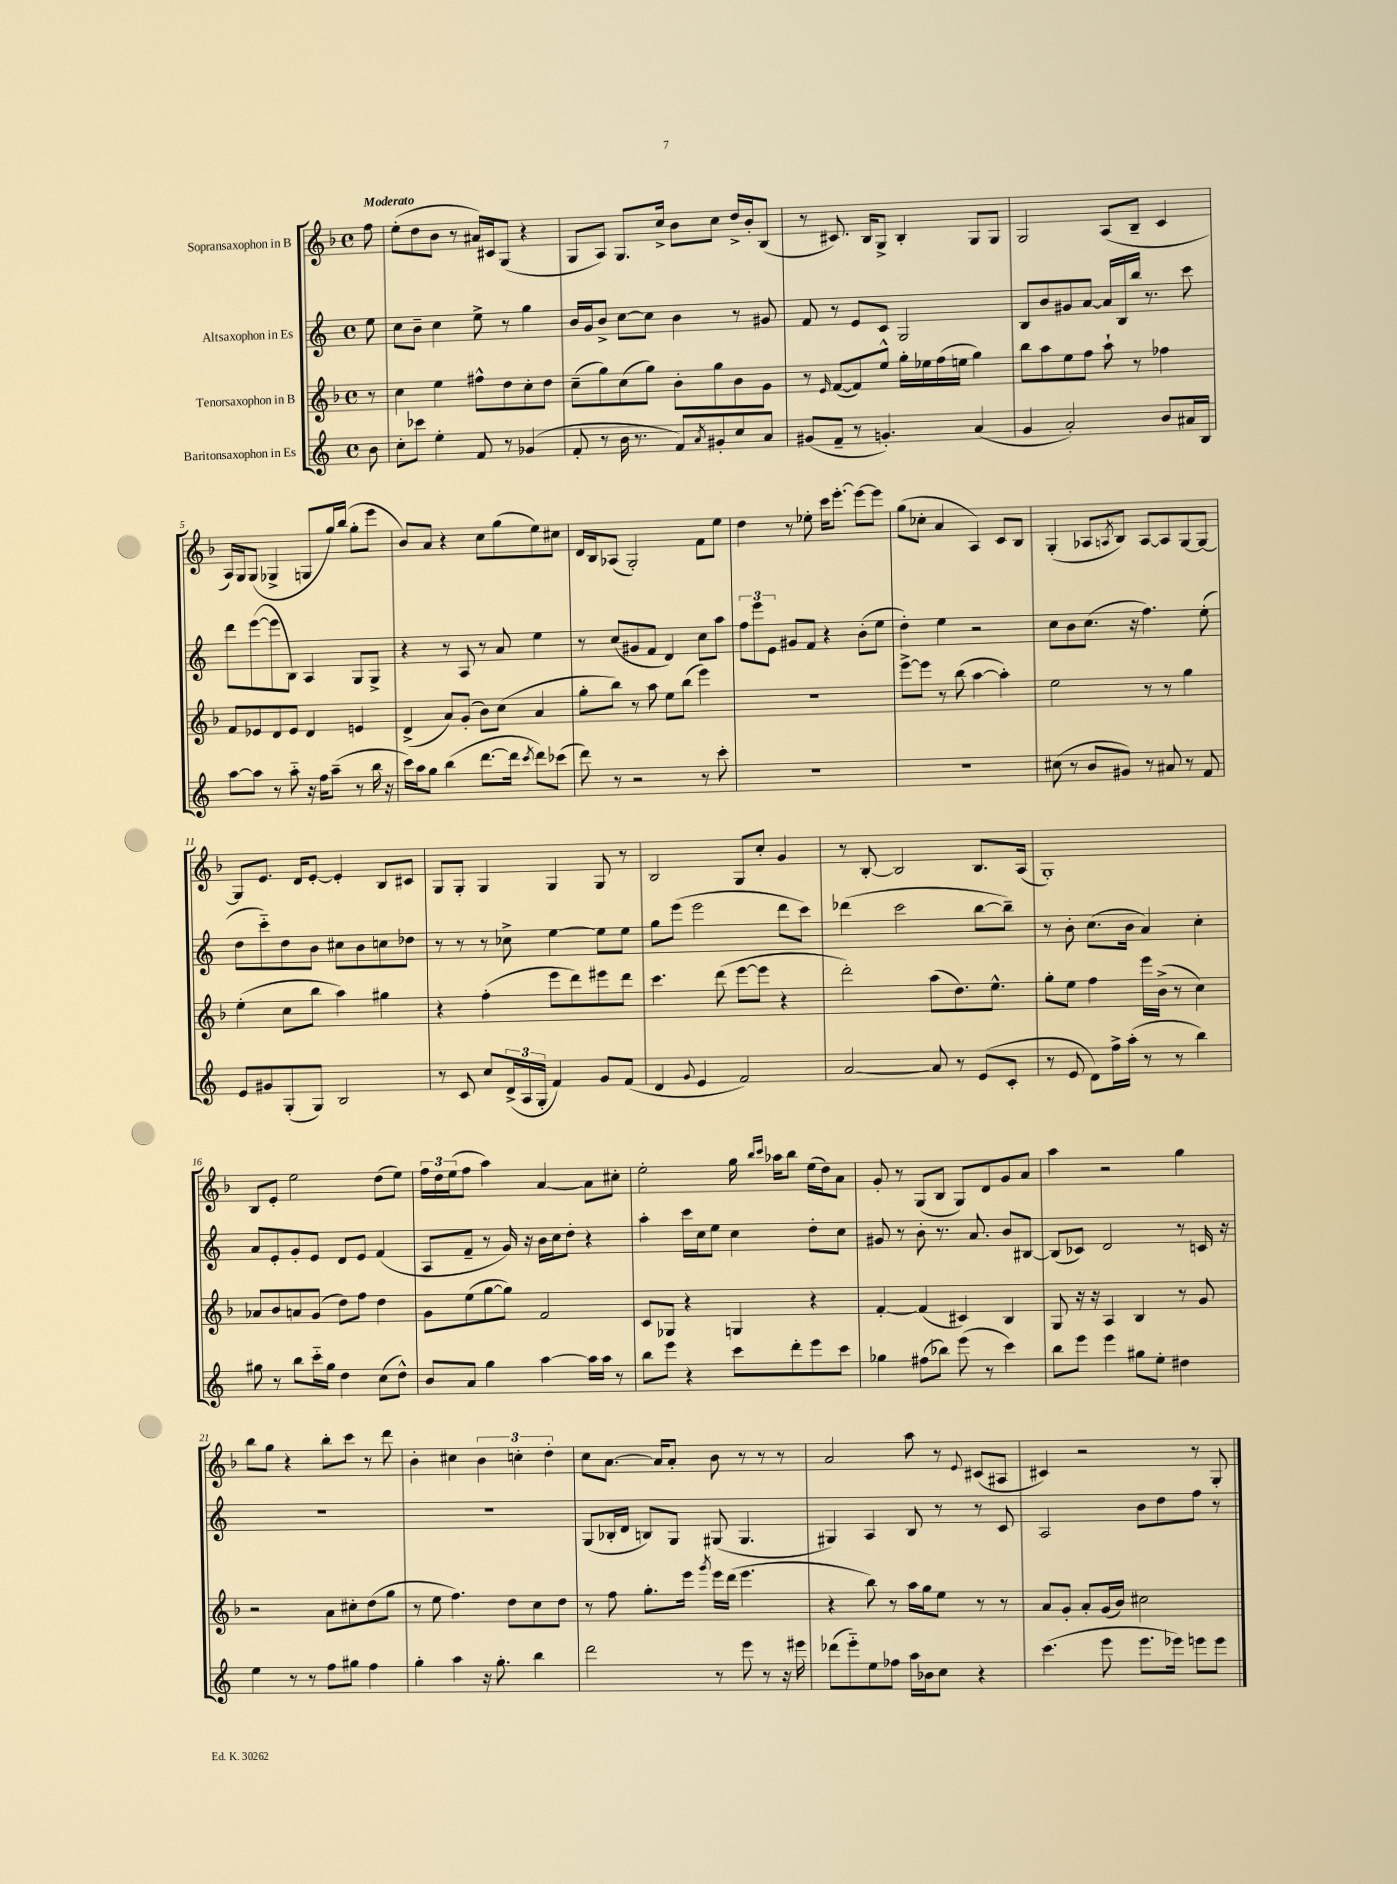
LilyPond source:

<<
\new StaffGroup <<
\new Staff = "s0" \with { instrumentName = "Sopransaxophon in B" } {
    \clef treble \key f \major \defaultTimeSignature \time 4/4 \partial 8 \tempo "Moderato"
    f''8 |
    e''8-.( d''8 bes'8 r8 ais'16) cis'16 g8( r4 |
    g8 a8) g8. c''16-> bes'8 c''8 d''16-> bes'16-. bes8( |
    r8 cis'8.) bes16 g8-> bes4-. g8 g8 |
    g2 a8( bes8-- c'4 |
    a16) g16 g8( ges4-> g8 g''16) bes''16( g''8-. e'''8 |
    bes'8) a'8 r4 c''8 g''8( e''8) cis''8 |
    d'16 bes16 aes8( g2-.) f'8 e''8 |
    d''4 r8 ees''8-. c'''16 e'''8.~-. e'''8~ e'''8 |
    g''8( ces''8-. a'4 a4) c'8 bes8 |
    g4-.( aes8 \acciaccatura { a8 } bes8) a8~ a8 g8~ g8~ |
    g8 e'8. d'16 e'8~-. e'4-. bes8 cis'8 |
    g8 g8-. g4 g4 g8 r8 |
    bes2 g8 c''8-. g'4 |
    r8 bes8~-. bes2 bes8. a16( |
    g1-.) |
    bes8 e'8-. e''2 d''8( e''8) |
    \tuplet 3/2 { f''16 d''16 e''16( } f''8 a''4) a'4~ a'8 cis''8-. |
    e''2-. g''16 \grace { bes''16 c'''16 } aes''16 bes''8 e''16( d''16) a'8 |
    g'8-. r8 g8( bes8 g8) d'8 g'8 a'8 |
    a''4 r2 g''4 |
    bes''8 g''8 r4 bes''8-. c'''8 r8 d'''8 |
    bes'4-. cis''4 \tuplet 3/2 { bes'4 c''4-. d''4-. } |
    c''8 a'8.~ a'16 a'8-. bes'8 r8 r8 r8 |
    a'2 a''8 r8 \appoggiatura { e'8 } cis'8( ais8 |
    cis'4) r2 r8 g8-. \bar "|." |
}
\new Staff = "s1" \with { instrumentName = "Altsaxophon in Es" } {
    \clef treble \key c \major \defaultTimeSignature \time 4/4 \partial 8
    e''8 |
    c''8 b'8-- c''4 e''8-> r8 g''4 |
    b'16 g'16 b'8-> c''8~ c''8 b'4 r8 gis'8 |
    f'8 r8 e'8 c'8 g2 |
    b8 b'8 gis'8 a'8~ a'16 b16 b''16 r8. c'''8 |
    d'''8 e'''8~( e'''8 b8) a4 g8 g8-> |
    r4 r8 a8 r8 a'8 e''4 |
    r8 c''8( gis'8 f'8 d'4) c''8 a''8 |
    \tuplet 3/2 { f''8 e'''8 e'8 } gis'8 f'8 r4 b'8-.( e''8 |
    d''4-.) e''4 r2 |
    c''8 b'8 c''8.( r16 f''4.) e''8-.( |
    d''8 c'''8-_) d''8 b'8 cis''8 b'8 c''8 des''8 |
    r8 r8 r8 ces''8-> e''4~ e''8 e''8 |
    g''8 e'''8( e'''2 d'''8 c'''8) |
    des'''4( c'''2 b''8~ b''8--) |
    r8 b'8-. c''8.( b'16 a'4) c''4-. |
    a'8 e'8-. g'8-. e'8 d'8 e'8 f'4( |
    a8 f'8-- r8 g'16) r16 b'16 c''16 d''8-. r4 |
    a''4-. c'''16 c''16 e''8 c''4 d''8-. c''8 |
    gis'8 r8 b'8-. r8. a'8. b'8 bis8~ |
    bis8( ces'8) d'2 r8 c'16 r16 |
    R1 |
    R1 |
    g8( bes16-. d'16 b8) g8 gis8( gis4. |
    gis4) a4 b8 r8 r8 c'8 |
    a2 b'8 d''8 f''8 r8 \bar "|." |
}
\new Staff = "s2" \with { instrumentName = "Tenorsaxophon in B" } {
    \clef treble \key f \major \defaultTimeSignature \time 4/4 \partial 8
    r8 |
    c''4 e''4 fis''8-^ d''8 c''8-. d''8 |
    c''8--( g''8) c''8( g''8) bes'8-. g''8 bes'8 g'8 |
    r8 \grace { e'16 } f'8~( f'8) e''8-^ g''16-. ees''16 f''16( e''16 g''4) |
    bes''8 a''8 e''8 f''8 a''8-! r8 fes''4 |
    f'8 ees'8 d'8 ees'8 d'4 e'4 |
    d'4->( a'8) g'8-.( bes'8) c''8( a'4 |
    g''8-. bes''8) r8 a''8 e''8 bes''8( e'''4) |
    R1 |
    e'''8~-> e'''8 r8 bes''8( a''4~ a''4-.) |
    e''2 r8 r8 g''4 |
    e''4-.( c''8 bes''8 a''4) gis''4 |
    r4 f''4-.( e'''8 d'''8) eis'''8 d'''8 |
    c'''4. d'''8( e'''8~ e'''8 r4 |
    d'''2-.) a''8( d''8.) e''8.-^ |
    g''8-. e''8 f''4 e'''16 bes'16->( r8 c''4) |
    aes'8 bes'8 a'8 g'8( d''8) f''8 d''4 |
    g'8 e''8( g''8~ g''8) f'2 |
    c'8 ges8 r4 g4 r4 |
    f'4~-. f'4( cis'4) bes4 |
    g8 r16 r16 a4 bes4 r8 g'8 |
    r2 a'8 cis''8-. d''8( g''8 |
    r8 e''8 f''4.) d''8 c''8 d''8 |
    r8 f''8 g''8.-. e'''16 \acciaccatura { g'''8 } e'''16 d'''16( e'''4. |
    r4 bes''8) r8 a''16 g''16 e''8 r8 r8 |
    a'8 g'8-. a'8-. g'16( bes'16) cis''2 \bar "|." |
}
\new Staff = "s3" \with { instrumentName = "Baritonsaxophon in Es" } {
    \clef treble \key c \major \defaultTimeSignature \time 4/4 \partial 8
    b'8 |
    c''8-. ces'''8 e''4-. f'8 r8 ges'4( |
    f'8-. r8 b'16 r8. f'8) \acciaccatura { a'8 } gis'8-. c''8 a'8 |
    gis'8( f'8-- r8 g'4.-.) a'4( |
    g'4 a'2-.) b'8 ais'16 b16 |
    a''8~ a''8 r8 a''8-_ r16 f''16 a''8--( r8 b''16 r16 |
    c'''16) a''16 g''8 b''4( d'''8.~ d'''16 \acciaccatura { c'''8 } d'''8) ces'''8( |
    d'''8) r8 r2 r8 c'''8-. |
    R1 |
    R1 |
    cis''8( r8 b'8 gis'8) r8 ais'8 r8 f'8 |
    e'8 gis'8 g8-.( g8) b2 |
    r8 c'8 c''8 \tuplet 3/2 { d'16->( a16 g16-. } f'4) g'8 f'8( |
    d'4 \appoggiatura { g'8 } e'4 f'2) |
    a'2~ a'8 r8 e'8( c'8-. |
    r8 e'8 d'8) f''16-> a''16-.( r8 r8 b''4) |
    gis''8 r8 b''8 c'''16-_ gis''16 d''4 c''8( d''8-^) |
    b'8 a'8 g''4 a''4~ a''16 a''16 r8 |
    b''8 e'''8 r4 c'''8 d'''8-. e'''8 c'''8 |
    ges''4 fis''8( bes''8) e'''8( r8 c'''4) |
    b''8 e'''8 e'''4 gis''8 e''8-. dis''4 |
    e''4 r8 r8 f''8 gis''8 f''4 |
    g''4-. a''4 r16 g''8.-. b''4 |
    d'''2 r8 e'''8 r8 r16 eis'''16 |
    des'''8( e'''8-_) e''8 fes''8 a''16 bes'16 c''8 r4 |
    c'''4.( e'''8 e'''8. ees'''16) e'''8 e'''8 \bar "|." |
}
>>
>>
